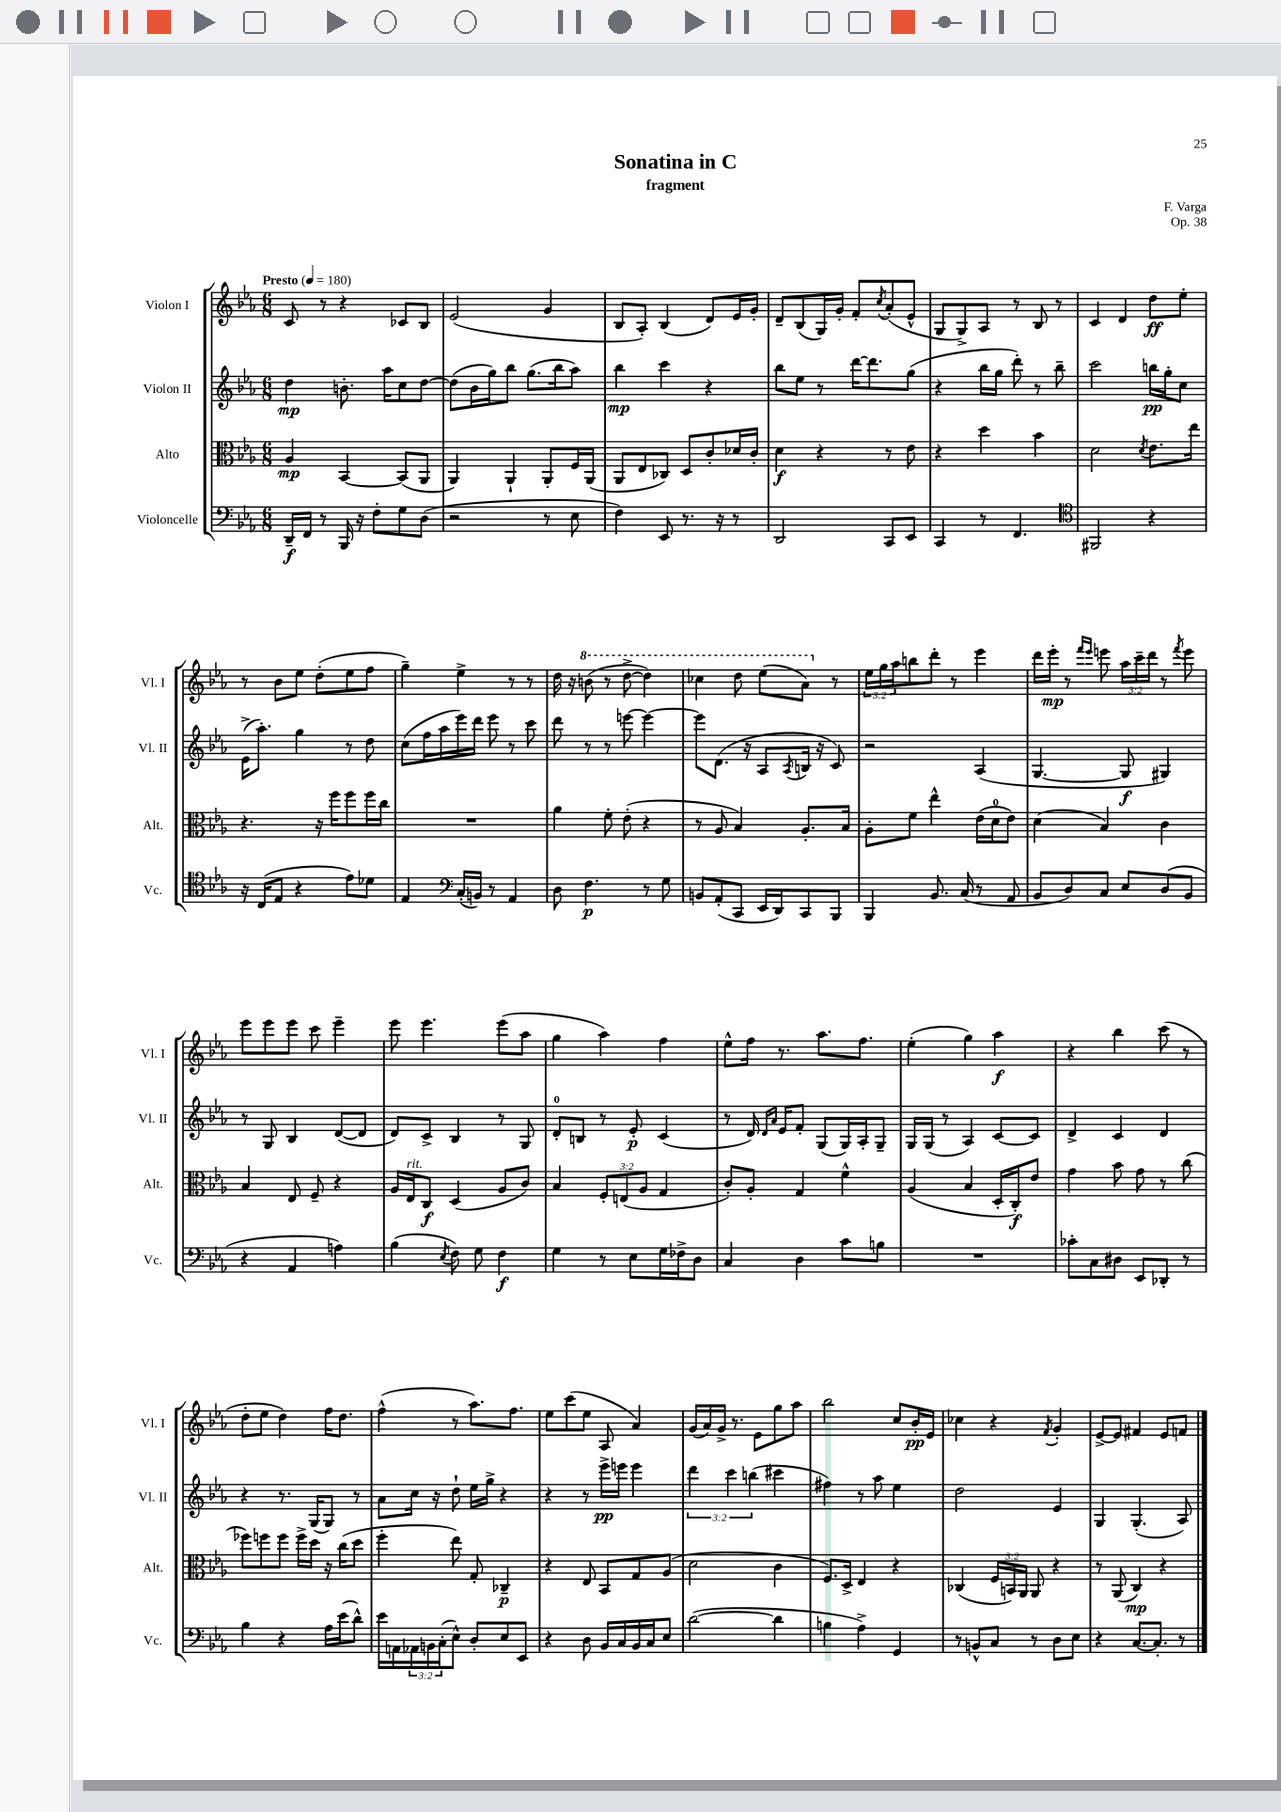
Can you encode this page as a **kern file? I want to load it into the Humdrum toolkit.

**kern	**dynam	**kern	**dynam	**kern	**dynam	**kern	**dynam
*part4	*part4	*part3	*part3	*part2	*part2	*part1	*part1
*staff4	*staff4	*staff3	*staff3	*staff2	*staff2	*staff1	*staff1
*I"Violoncelle	*	*I"Alto	*	*I"Violon II	*	*I"Violon I	*
*I'Vc.	*	*I'Alt.	*	*I'Vl. II	*	*I'Vl. I	*
*clefF4	*	*clefC3	*	*clefG2	*	*clefG2	*
*k[b-e-a-]	*	*k[b-e-a-]	*	*k[b-e-a-]	*	*k[b-e-a-]	*
*M6/8	*	*M6/8	*	*M6/8	*	*M6/8	*
*MM180	*	*MM180	*	*MM180	*	*MM180	*
=1	=1	=1	=1	=1	=1	=1	=1
!	!	!	!	!	!	!LO:TX:a:B:t=Presto	!
16DD~/LL	f	4A-/	mp	4dd\	mp	8c/	.
16FF/JJ	.	.	.	.	.	.	.
8r	.	.	.	.	.	8r	.
16BBB-/	.	[4BB-/	.	8.bn'\	.	4r	.
16r	.	.	.	.	.	.	.
8F'\L	.	.	.	.	.	.	.
.	.	.	.	16aa-\KL	.	.	.
8G\	.	(8BB-/L]	.	8cc\	.	8c-X/L	.
(8D\J	.	8AA-/J	.	[8dd\J	.	8B-/J	.
=2	=2	=2	=2	=2	=2	=2	=2
2r	.	4AA-/)	.	(8dd\L]	.	(2e-/	.
.	.	.	.	16b-\L	.	.	.
.	.	.	.	16gg\J)	.	.	.
.	.	4AA-`/	.	8bb-\J	.	.	.
.	.	.	.	(8.gg\L	.	.	.
8r	.	8AA-'/L	.	.	.	4g/	.
.	.	.	.	16bb-\k	.	.	.
8E-\	.	16F/L	.	8aa-\J)	.	.	.
.	.	(16AA-/JJ	.	.	.	.	.
=3	=3	=3	=3	=3	=3	=3	=3
4F\)	.	8AA-/L	.	4bb-\	mp	8B-/L	.
.	.	8E-/	.	.	.	8A-'/J)	.
8EE-/	.	8C-X/J)	.	4ccc\	.	(4B-/	.
8.r	.	8D/L	.	.	.	.	.
.	.	8c'/	.	4r	.	8d/L)	.
16r	.	.	.	.	.	.	.
8r	.	16d-X/L	.	.	.	16e-/L	.
.	.	16c'/JJ	.	.	.	16g'/JJ	.
=4	=4	=4	=4	=4	=4	=4	=4
2DD/	.	4d\	f	8bb-\L	.	8d~/L	.
.	.	.	.	8ee-\J	.	(8B-/	.
.	.	4r	.	8r	.	16G/L)	.
.	.	.	.	.	.	16g'/JJ	.
.	.	.	.	[16ddd\KL	.	8f'/L	.
.	.	.	.	8.ddd\]	.	.	.
.	.	.	.	.	.	8qcc/	.
8CC/L	.	8r	.	.	.	(8a-'/	.
8EE-/J	.	8e-\	.	(8gg\J	.	8e-^^/J	.
=5	=5	=5	=5	=5	=5	=5	=5
4CC/	.	4r	.	4r	.	8G/L	.
.	.	.	.	.	.	8G^/)	.
8r	.	4dd\	.	16bb-\LL	.	8A-/J	.
.	.	.	.	16gg\JJ	.	.	.
4.FF/	.	.	.	8ddd'\)	.	8r	.
.	.	4b-\	.	8r	.	8B-/	.
.	.	.	.	8bb-~\	.	8r	.
=6	=6	=6	=6	=6	=6	=6	=6
*clefC4	*	*	*	*	*	*	*
2FF#X/	.	2d\	.	2ccc\	.	4c/	.
.	.	.	.	.	.	4d/	.
.	.	8qd/	.	.	.	.	.
4r	.	8.e-\L	.	16bbn\LL	pp	8dd\L	ff
.	.	.	.	16gg'\J	.	.	.
.	.	.	.	8cc\J	.	8ee-'\J	.
.	.	16ee-\Jk	.	.	.	.	.
!!LO:LB:g=z
=7	=7	=7	=7	=7	=7	=7	=7
16r	.	4.r	.	(16e-^\KL	.	8r	.
(16C/KL	.	.	.	8.aa-'\J)	.	.	.
8E-/J	.	.	.	.	.	8b-\L	.
4r	.	.	.	4gg\	.	8ee-\J	.
.	.	16r	.	.	.	(8dd'\L	.
.	.	16ff\KL	.	.	.	.	.
8e-\L)	.	8ff\	.	8r	.	8ee-\	.
8d-X\J	.	16ff\L	.	8dd\	.	8ff\J	.
.	.	16cc\JJ	.	.	.	.	.
=8	=8	=8	=8	=8	=8	=8	=8
4E-/	.	2.r	.	(8cc\L	.	4gg~\)	.
.	.	.	.	16ff\L	.	.	.
.	.	.	.	16aa-\	.	.	.
*clefF4	*	*	*	*	*	*	*
(16C'/LL	.	.	.	16eee-\)	.	4ee-^\	.
16BBn/JJ)	.	.	.	16ddd\JJ	.	.	.
8r	.	.	.	8eee-\	.	.	.
4AA-/	.	.	.	8r	.	8r	.
.	.	.	.	8ccc\	.	8r	.
=9	=9	=9	=9	=9	=9	=9	=9
8D\	.	4a-\	.	8ddd\	.	16dd\	.
.	.	.	.	.	.	16r	.
*	*	*	*	*	*	*8va	*
4.F\	p	.	.	8r	.	(8bbn\	.
.	.	8f'\	.	8r	.	8r	.
.	.	(8e-'\	.	[8eeen\	.	[8ddd^\	.
8r	.	4r	.	4eee\_	.	4ddd\])	.
8G\	.	.	.	.	.	.	.
=10	=10	=10	=10	=10	=10	=10	=10
8BBn/L	.	8r	.	8eee\L]	.	4ccc-X\	.
(8AA-'/	.	8A-/	.	(8.d\J	.	.	.
8CC/J	.	4B-/)	.	.	.	8ddd\	.
.	.	.	.	16r	.	.	.
16EE-/LL	.	.	.	8A-/L	.	(8eee-\L	.
16DD/J)	.	.	.	.	.	.	.
.	.	.	.	8qA-/	.	.	.
8CC/	.	8.A-'/L	.	16Bn/Jk	.	8aa-\J)	.
.	.	.	.	16r	.	.	.
*	*	*	*	*	*	*X8va	*
8BBB-/J	.	.	.	8c/)	.	8r	.
.	.	16B-/Jk	.	.	.	.	.
=11	=11	=11	=11	=11	=11	=11	=11
4BBB-/	.	8A-'\L	.	2r	.	24ee-\LL	.
.	.	.	.	.	.	24gg\	.
.	.	.	.	.	.	24aa-\J	.
.	.	8f\J	.	.	.	8bbn\	.
8.BB-/	.	4ee-^^\	.	.	.	8ddd'\J	.
.	.	.	.	.	.	8r	.
(16C/	.	.	.	.	.	.	.
8r	.	(16e-\LL	.	(4A-/	.	4eee-\	.
.	.	16d\J	.	.	.	.	.
8AA-/	.	8e-\J)	.	.	.	.	.
=12	=12	=12	=12	=12	=12	=12	=12
8BB-/L	.	(4d\	.	[4.G/	.	16ddd\LL	.
.	.	.	.	.	.	16eee-'\JJ	mp
8D/)	.	.	.	.	.	8r	.
.	.	.	.	.	.	16qqfff/LL	.
.	.	.	.	.	.	16qqeee-/JJ	.
8C/J	.	4B-/)	.	.	.	8eeen\	.
8E-/L	.	.	.	8G/]	f	24aa-\LL	.
.	.	.	.	.	.	24ccc~\	.
.	.	.	.	.	.	24ddd\JJ	.
(8D/	.	4c\	.	4G#X/)	.	8r	.
.	.	.	.	.	.	8qfff/	.
8BB-/J	.	.	.	.	.	8eee\	.
!!LO:LB:g=z
=13	=13	=13	=13	=13	=13	=13	=13
4r	.	4B-/	.	8r	.	8eee-\L	.
.	.	.	.	8G/	.	8eee-\	.
4AA-/	.	8E-/	.	4B-/	.	8eee-\J	.
.	.	8F~/	.	.	.	8ccc\	.
4An\)	.	4r	.	([8d/L	.	4eee-~\	.
.	.	.	.	8d/J]	.	.	.
=14	=14	=14	=14	=14	=14	=14	=14
(4B-\	.	16A-/LL	.	8d/L)	.	8eee-\	.
!	!	!LO:TX:a:i:t=rit.	!	!	!	!	!
.	.	16E-/J	.	.	.	.	.
.	.	8C/J	f	8c^/J	.	4.eee-\	.
8qE-/	.	.	.	.	.	.	.
8F\)	.	(4D/	.	4B-/	.	.	.
8G\	.	.	.	.	.	.	.
4F\	f	8A-/L	.	8r	.	(8eee-\L	.
.	.	8c/J)	.	8G/	.	8aa-\J	.
=15	=15	=15	=15	=15	=15	=15	=15
4G\	.	4B-/	.	8d'/L	.	4gg\	.
.	.	.	.	8Bn/J	.	.	.
8r	.	12F'/L	.	8r	.	4aa-\)	.
.	.	(12En/	.	.	.	.	.
8E-\L	.	.	.	8e-'/	p	.	.
.	.	12A-/J	.	.	.	.	.
16G\L	.	4G/	.	(4c/	.	4ff\	.
16F-X^\J	.	.	.	.	.	.	.
8D\J	.	.	.	.	.	.	.
=16	=16	=16	=16	=16	=16	=16	=16
4C/	.	8c'/L)	.	8r	.	8ee-^^\L	.
.	.	8A-'/J	.	16d/)	.	16ff\Jk	.
.	.	.	.	16qqd/LL	.	.	.
.	.	.	.	16qqa-/JJ	.	.	.
.	.	.	.	16e-/KL	.	8.r	.
4D\	.	4G/	.	8f'/J	.	.	.
.	.	.	.	(8G/L	.	8.aa-\L	.
8c\L	.	4f^^\	.	16G/L)	.	.	.
.	.	.	.	16A-'/J	.	8.ff\J	.
8Bn\J	.	.	.	8G~/J	.	.	.
=17	=17	=17	=17	=17	=17	=17	=17
2.r	.	(4A-/	.	16G/LL	.	(4ee-'\	.
.	.	.	.	(16G/JJ	.	.	.
.	.	.	.	8r	.	.	.
.	.	4B-/	.	4A-/)	.	4gg\)	.
.	.	16D'/LL	.	[8c/L	.	4aa-\	f
.	.	16C'/J)	f	.	.	.	.
.	.	8e-/J	.	8c/J]	.	.	.
=18	=18	=18	=18	=18	=18	=18	=18
8c-X'\L	.	4g\	.	4d^/	.	4r	.
8C\	.	.	.	.	.	.	.
8D#X\J	.	8b-\	.	4c/	.	4bb-\	.
8EE-/L	.	8g\	.	.	.	.	.
8DD-X'/J	.	8r	.	4d/	.	(8ccc\	.
8r	.	(8cc\	.	.	.	8r	.
!!LO:LB:g=z
=19	=19	=19	=19	=19	=19	=19	=19
4B-\	.	8ff-X\L)	.	4r	.	8dd'\L	.
.	.	8ffn\	.	.	.	8ee-\J	.
4r	.	8ff\J	.	8.r	.	4dd\)	.
.	.	16ff^\LL	.	.	.	.	.
.	.	16dd\JJ	.	(16G/KL	.	.	.
16A-\LL	.	16r	.	8G/J)	.	16ff\KL	.
(16e-\J	.	(16cc\KL	.	.	.	8.dd\J	.
8d^^\J)	.	8dd\J	.	8r	.	.	.
=20	=20	=20	=20	=20	=20	=20	=20
16e-\LL	.	4ff'\	.	8a-\L	.	(4ff^^\	.
16AAn\	.	.	.	.	.	.	.
24AA-X\	.	.	.	16cc\Jk	.	.	.
24BBn\	.	.	.	.	.	.	.
.	.	.	.	16r	.	.	.
(24C'\J	.	.	.	.	.	.	.
8E-^^\J)	.	8ee-\)	.	8dd`\	.	8r	.
8D'/L	.	8G'/	.	16ee-\LL	.	8.aa-\L)	.
.	.	.	.	16gg^\JJ	.	.	.
8E-/	.	4C-X~/	p	4r	.	.	.
.	.	.	.	.	.	8.ff\J	.
8EE-/J	.	.	.	.	.	.	.
=21	=21	=21	=21	=21	=21	=21	=21
4r	.	4r	.	4r	.	8ee-\L	.
.	.	.	.	.	.	(8ccc\	.
8D\	.	8E-/	.	8r	.	8ee-\J	.
16BB-/LL	.	8BB-/L	.	16eee-^\LL	pp	8A-/	.
16C/	.	.	.	16eeen\JJ	.	.	.
16BB-/	.	8G/	.	4eee\	.	4a-/)	.
16C/J	.	.	.	.	.	.	.
8E-/J	.	(8A-/J	.	.	.	.	.
=22	=22	=22	=22	=22	=22	=22	=22
([2d\	.	2d\	.	6ddd\	.	(16g/LL	.
.	.	.	.	.	.	16a-/)	.
.	.	.	.	.	.	16g^/JJ	.
.	.	.	.	6ccc\	.	.	.
.	.	.	.	.	.	8.r	.
.	.	.	.	(6bbn\	.	.	.
.	.	.	.	.	.	8e-\L	.
4d\]	.	4c\	.	4ccc#X\	.	8gg\	.
.	.	.	.	.	.	8aa-\J	.
=23	=23	=23	=23	=23	=23	=23	=23
4Bn\	.	8.F/L)	.	4ff#X\)	.	2bb-\	.
.	.	16D^/Jk	.	.	.	.	.
4A-^\)	.	4E-/	.	8r	.	.	.
.	.	.	.	8aa-\	.	.	.
4GG/	.	4r	.	4ee-\	.	8cc/L	.
.	.	.	.	.	.	16b-'/L	pp
.	.	.	.	.	.	16e-/JJ	.
=24	=24	=24	=24	=24	=24	=24	=24
8r	.	(4C-X/	.	2dd\	.	4cc-X\	.
8BBn^^/L	.	.	.	.	.	.	.
8C/J	.	24F/LL	.	.	.	4r	.
.	.	24BBn/)	.	.	.	.	.
.	.	24AA-/JJ	.	.	.	.	.
8r	.	8AA-/	.	.	.	.	.
.	.	.	.	.	.	8qf/	.
8D\L	.	4r	.	4e-/	.	4g'/	.
8E-\J	.	.	.	.	.	.	.
=25	=25	=25	=25	=25	=25	=25	=25
4r	.	8r	.	4G/	.	[8e-^/L	.
.	.	(8AA-/	.	.	.	8e-/J]	.
[8.C/L	.	4C/)	mp	(4.G'/	.	4f#X/	.
8.C'/J]	.	.	.	.	.	.	.
.	.	4r	.	.	.	8e-/L	.
8r	.	.	.	8A-/)	.	8fn/J	.
==	==	==	==	==	==	==	==
*-	*-	*-	*-	*-	*-	*-	*-
